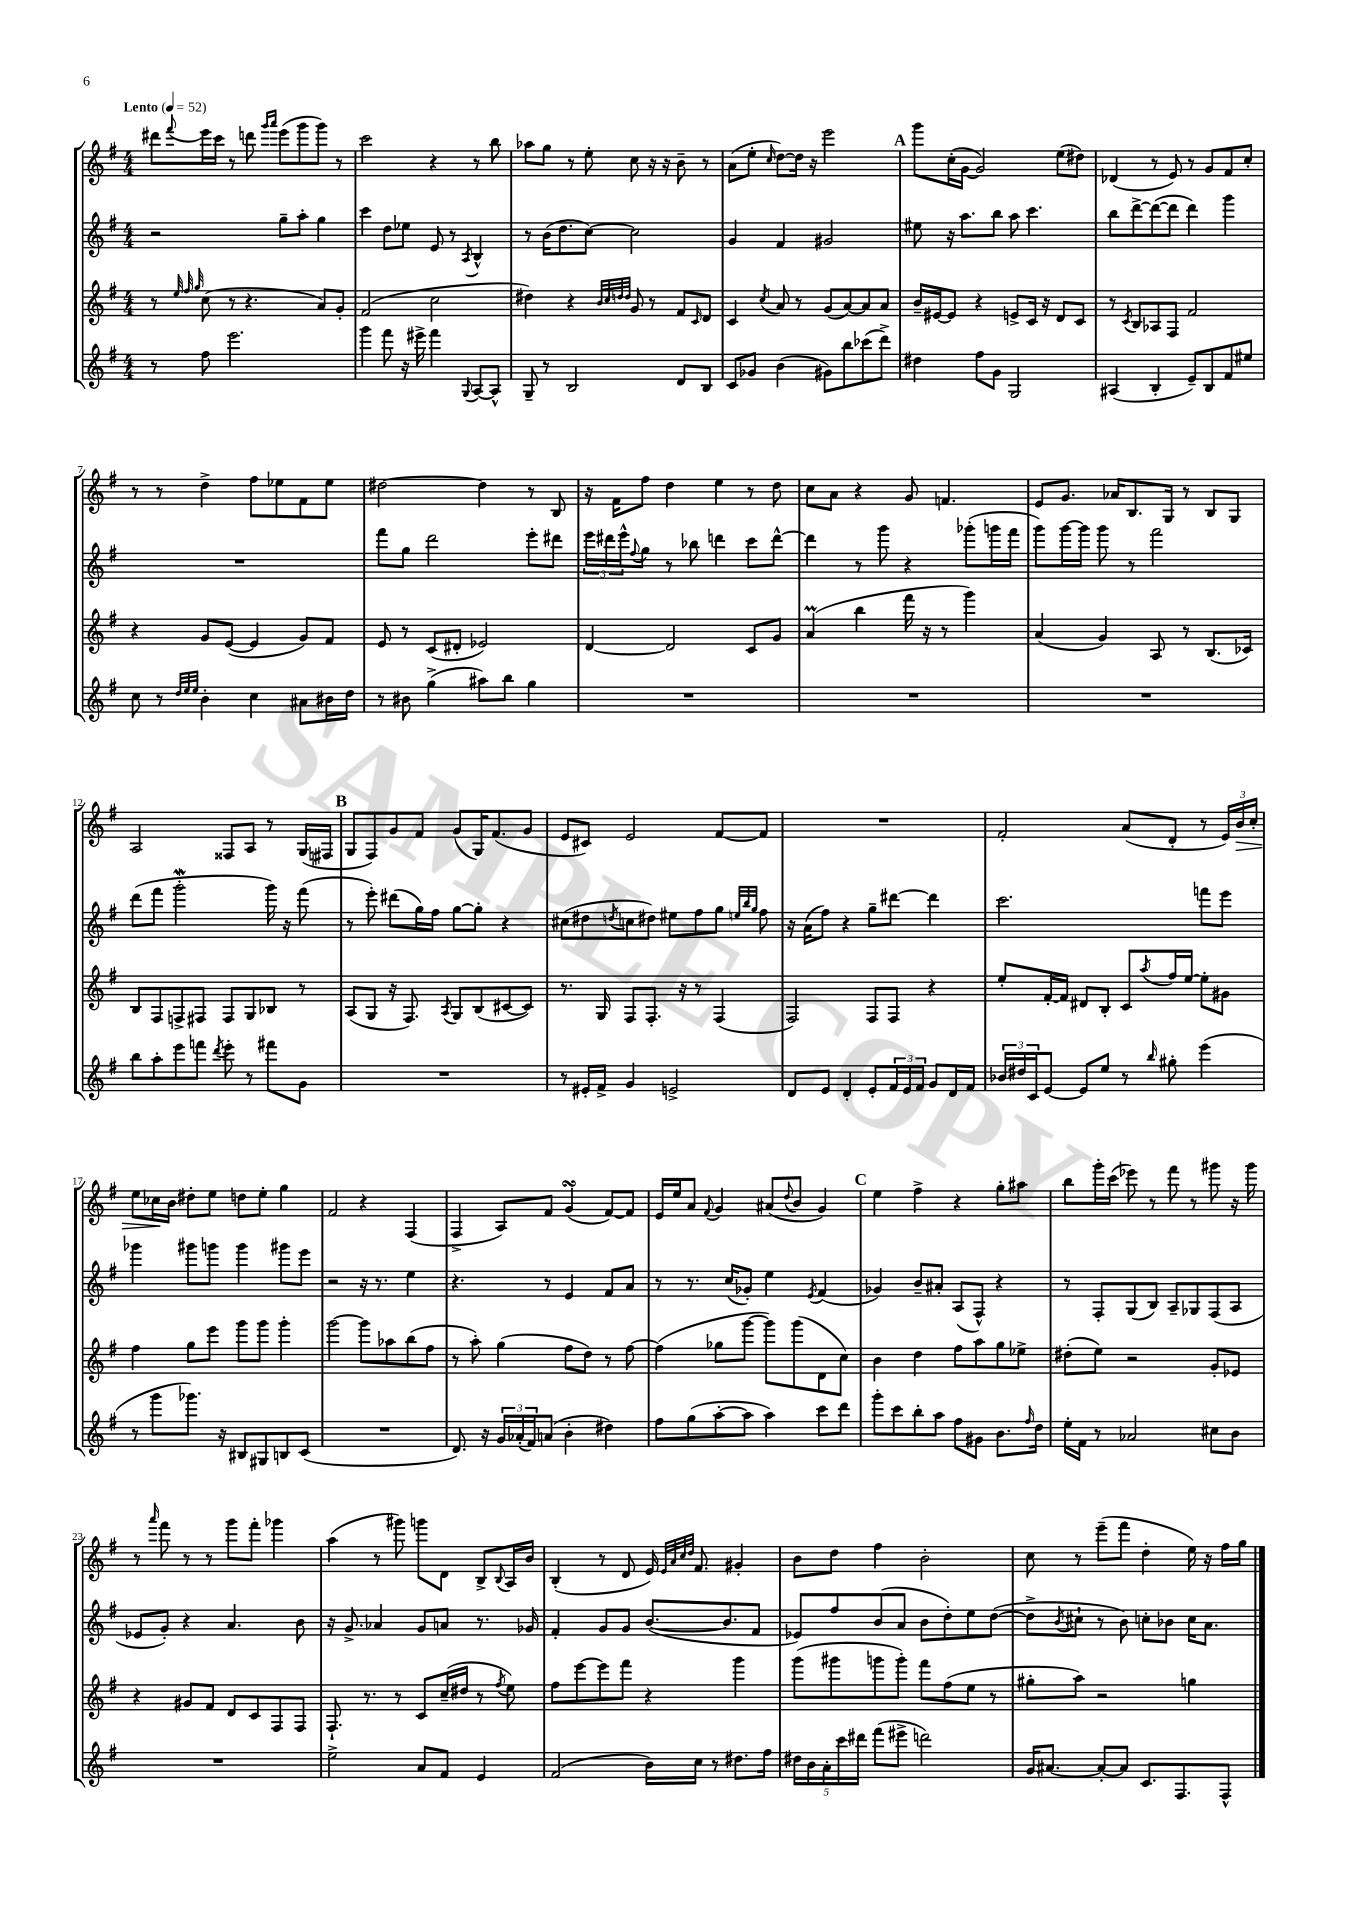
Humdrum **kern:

**kern	**kern	**kern	**kern
*staff4	*staff3	*staff2	*staff1
*clefG2	*clefG2	*clefG2	*clefG2
*k[f#]	*k[f#]	*k[f#]	*k[f#]
*M4/4	*M4/4	*M4/4	*M4/4
*MM52	*MM52	*MM52	*MM52
8r	8r	2r	8ddd#
.	32qqee	.	.
.	32qqff#	.	.
.	32qqgg	.	8qqfff#
8ff#	(8cc	.	16eee
.	.	.	16ccc
2.eee	8r	.	8r
.	4.r	.	8ddd
.	.	.	16qqggg
.	.	.	16qqaaa
.	.	8gg~	(8eee
.	.	8aa'	8ggg
.	8a)	4gg	8ggg)
.	8g'	.	8r
=	=	=	=
4ggg	(2f#	4ccc	2ccc
8fff#	.	8dd	.
16r	.	8ee-	.
16eee#^	.	.	.
4fff#	2cc	8e	4r
.	.	8r	.
8qqG	.	8qA	.
[8A	.	4B^^	8r
8A^^]	.	.	8bb
=	=	=	=
8G~	4dd#)	8r	8aa-
8r	.	(16b	8gg
.	.	8.dd	.
2B	4r	.	8r
.	.	[8cc)	8ee'
.	32qqb	.	.
.	32qqcc	.	.
.	32qqdd	.	.
.	32qqdd	.	.
.	8g	2cc]	8cc
.	8r	.	16r
.	.	.	16r
8d	8f#	.	8b~
.	16qqc	.	.
8B	8d	.	8r
=	=	=	=
8c	4c	4g	(8a
8g-	.	.	8ee'
.	8qcc	.	16qqcc
(4b	8a	4f#	[8dd)
.	8r	.	16dd]
.	.	.	16r
8g#)	(8g	2g#	2eee
8bb	[8a)	.	.
(8ccc-	8a]	.	.
8ddd^)	8a	.	.
=	=	=	=
4dd#	16b~	8ee#	8ggg
.	[16e#	.	.
.	8e#]	16r	(16cc'
.	.	8.aa	[16g
8ff#	4r	.	2g])
8g	.	8bb	.
2G	8e^	8aa	.
.	16c	4.ccc	.
.	16r	.	.
.	8d	.	(8ee
.	8c	.	8dd#)
=	=	=	=
(4A#	8r	8bb	(4d-
.	8qc	.	.
.	8B	[8ddd^	.
4B'	8A-	(8ddd_	8r
.	8F#	8ddd]	8e)
8e~)	2f#	4ddd)	8r
8B	.	.	8g
8f#	.	4ggg	8f#
8ee#	.	.	8cc'
=	=	=	=
8cc	4r	1r	8r
8r	.	.	8r
32qqdd	.	.	.
32qqee	.	.	.
32qqee	.	.	.
4b'	8g	.	4dd^
.	([8e	.	.
4cc	4e]	.	8ff#
.	.	.	8ee-
8a#	8g)	.	8f#
16b#	8f#	.	8ee-
16dd	.	.	.
=	=	=	=
8r	8e	8fff#	[2dd#
8b#	8r	8gg	.
(4gg^	(8c	2ddd	.
.	8d#'	.	.
8aa#)	2e-)	.	4dd#]
8bb	.	.	.
4gg	.	8eee'	8r
.	.	8ddd#	8B
=	=	=	=
1r	[4d	24eee	16r
.	.	24ddd#	.
.	.	.	16f#
.	.	24eee^^	.
.	.	8qqff#	.
.	.	8gg	8ff#
.	2d]	8r	4dd
.	.	8bb-	.
.	.	4ddd	4ee
.	8c	8ccc	8r
.	8g	[8ddd^^	8dd
=	=	=	=
1r	(4a	4ddd]	8cc
.	.	.	8a
.	4bb	8r	4r
.	.	8ggg	.
.	16fff#	4r	8g
.	16r	.	.
.	8r	.	4.f
.	4ggg)	(8ggg-'	.
.	.	16ggg	.
.	.	16fff#	.
=	=	=	=
1r	(4a	8ggg)	8e
.	.	[16ggg	8.g
.	.	16ggg]	.
.	4g)	8ggg	.
.	.	.	16a-
.	.	8r	8.B
.	8A	2fff#	.
.	.	.	16G
.	8r	.	8r
.	(8.B	.	8B
.	.	.	8G
.	16c-)	.	.
=	=	=	=
8bb	8B	(8ddd	2A
8aa'	8F#	8fff#	.
8eee	8F^	2ggg'	.
8fff	8F#	.	.
8qddd	.	.	.
8eee'	8F#	.	8F##
8r	8G	.	8A
8fff#	8B-	16ggg)	8r
.	.	16r	.
8g	8r	(8fff#	(16G
.	.	.	16F#
=	=	=	=
1r	(8A	8r	8G
.	8G	8eee')	8F#)
.	16r	(8ddd#	8g
.	8.F#)	.	.
.	.	16gg)	8f#
.	.	16ff#	.
.	8qA	.	.
.	8G	[8gg	(8g
.	(8B	8gg']	16G)
.	.	.	(8.f#
.	[8c#	4r	.
.	8c#])	.	8g
=	=	=	=
8r	8.r	(8cc#	8e
16e#'	.	8dd#	8c#)
16f#^	16G	.	.
.	.	8qdd	.
4g	8F#	8cc	2e
.	8.F#'	8dd#)	.
2e^	.	8ee#	.
.	16r	.	.
.	8r	8ff#	.
.	(4F#	8gg	[8f#
.	.	32qqee	.
.	.	32qqbb	.
.	.	32qqgg	.
.	.	8ff#	8f#]
=	=	=	=
8d	2F#)	16r	1r
.	.	(16a	.
8e	.	8ff#)	.
4d'	.	4r	.
8e'	8F#	8gg~	.
24f#	8F#	[8ddd#	.
24e	.	.	.
24f#	.	.	.
8g	4r	4ddd#]	.
16d	.	.	.
16f#	.	.	.
=	=	=	=
24b-	8ee'	2.ccc	2f#'
24dd#	.	.	.
24c	.	.	.
[8e	[16f#'	.	.
.	16f#]	.	.
8e]	8d#	.	.
8ee	8B'	.	.
8r	8c	.	(8a
16qqbb	8qaa	.	.
8gg#'	16ff#	.	8d'
.	[16ee	.	.
(4eee	8ee']	8fff	8r
.	8g#	8eee	24e)
.	.	.	24b
.	.	.	24cc'
=	=	=	=
8r	4ff#	4ggg-	8ee
8ggg	.	.	16cc-
.	.	.	16b
8.ggg-)	8gg	8ggg#	8dd#'
.	8eee	8ggg	8ee
16r	.	.	.
8B#	8ggg	4ggg	8dd
8G#	8ggg	.	8ee'
8B	4ggg'	8ggg#	4gg
(8c	.	8eee	.
=	=	=	=
1r	[2ggg	2r	2f#
.	8ggg]	16r	4r
.	.	8.r	.
.	8aa-	.	.
.	(8bb	4ee	(4F#
.	8ff#	.	.
=	=	=	=
8.d)	8r	4.r	4F#^
.	8aa')	.	.
16r	.	.	.
24g	(4gg	.	8A)
(24a-'	.	.	.
24f#)	.	.	.
(8a	.	8r	8f#
4b'	8ff#	4e	(4g
.	8dd)	.	.
4dd#)	8r	8f#	[8f#)
.	[8ff#	8a	8f#]
=	=	=	=
8ff#	(4ff#]	8r	16e
.	.	.	16ee
(8gg	.	8.r	8a
.	.	.	8qqf#
[8aa'	8gg-	.	4g
.	.	(16cc	.
8aa]	[8ggg	8g-')	.
4aa)	8ggg])	4ee	(8a#
.	.	.	8qqdd
.	(8ggg	.	8b
.	.	8qe	.
8ccc	8d	(4f#	4g)
8ddd	8cc)	.	.
=	=	=	=
8ggg'	4b	4g-)	4ee
8ccc	.	.	.
8bb'	4dd	8b~	4ff#^
8aa	.	8a#'	.
8ff#	8ff#	(8A	4r
8g#	8aa	8F#^^)	.
8.b	8gg	4r	8gg'
.	8ee-^	.	8aa#
16qqff#	.	.	.
16dd	.	.	.
=	=	=	=
16ee'	(8dd#'	8r	8bb
16f#	.	.	.
8r	8ee)	8F#'	16ggg'
.	.	.	(16ccc
2a-	2r	(8G	8eee-)
.	.	8B)	8r
.	.	8A~	8fff#
.	.	8G-	8r
8cc#	8g'	(8F#	8ggg#
8b	8e-	8A	16r
.	.	.	16ggg#
=	=	=	=
1r	4r	8e-	8r
.	.	.	16qqaaa
.	.	8g')	8fff#
.	8g#	4r	8r
.	8f#	.	8r
.	8d	4.a	8ggg
.	8c	.	8fff#'
.	8F#	.	4ggg-
.	8F#	8b	.
=	=	=	=
2ee^	8.F#`	16r	(4aa
.	.	8.g^	.
.	8.r	.	.
.	.	4a-	8r
.	8r	.	8ggg#)
8a	8c	8g	8ggg
8f#	(16cc~	8a	8d
.	16dd#	.	.
4e	8r	8.r	8B^
.	8qff#	.	8qqB
.	8ee)	.	16A
.	.	16g-	16b
=	=	=	=
(2f#	8ff#	4f#'	(4B'
.	[8eee	.	.
.	8eee]	8g	8r
.	8fff#	8g	8d
16b)	4r	([8.b	16e)
.	.	.	32qqe
.	.	.	32qqa
.	.	.	32qqcc
.	.	.	32qqdd
16cc	.	.	8.f#
8r	.	.	.
.	.	8.b]	.
8.dd#	4ggg	.	4g#'
.	.	8f#	.
16ff#	.	.	.
=	=	=	=
20dd#	(8ggg	8e-)	8b
20b	.	.	.
20a'	.	.	.
.	8ggg#	8ff#	8dd
20ccc	.	.	.
20ddd#	.	.	.
(8fff#	8ggg	(8b	4ff#
8eee#^	8ggg')	8a	.
2ddd)	8fff#	8b	2b'
.	(8ff#	8dd')	.
.	8ee	8ee	.
.	8r	([8dd	.
=	=	=	=
16g	8gg#'	8dd^]	8cc
[8.a#	.	.	.
.	.	8qb	.
.	8aa)	8cc#`	8r
8a#'_	2r	8r	(8eee~
8a#]	.	8b)	8fff#
8.c	.	8cc'	4dd'
.	.	8b-	.
8.F#	.	.	.
.	4gg	16cc	16ee)
.	.	8.a	16r
8F#^^	.	.	16ff#
.	.	.	16gg
==	==	==	==
*-	*-	*-	*-
